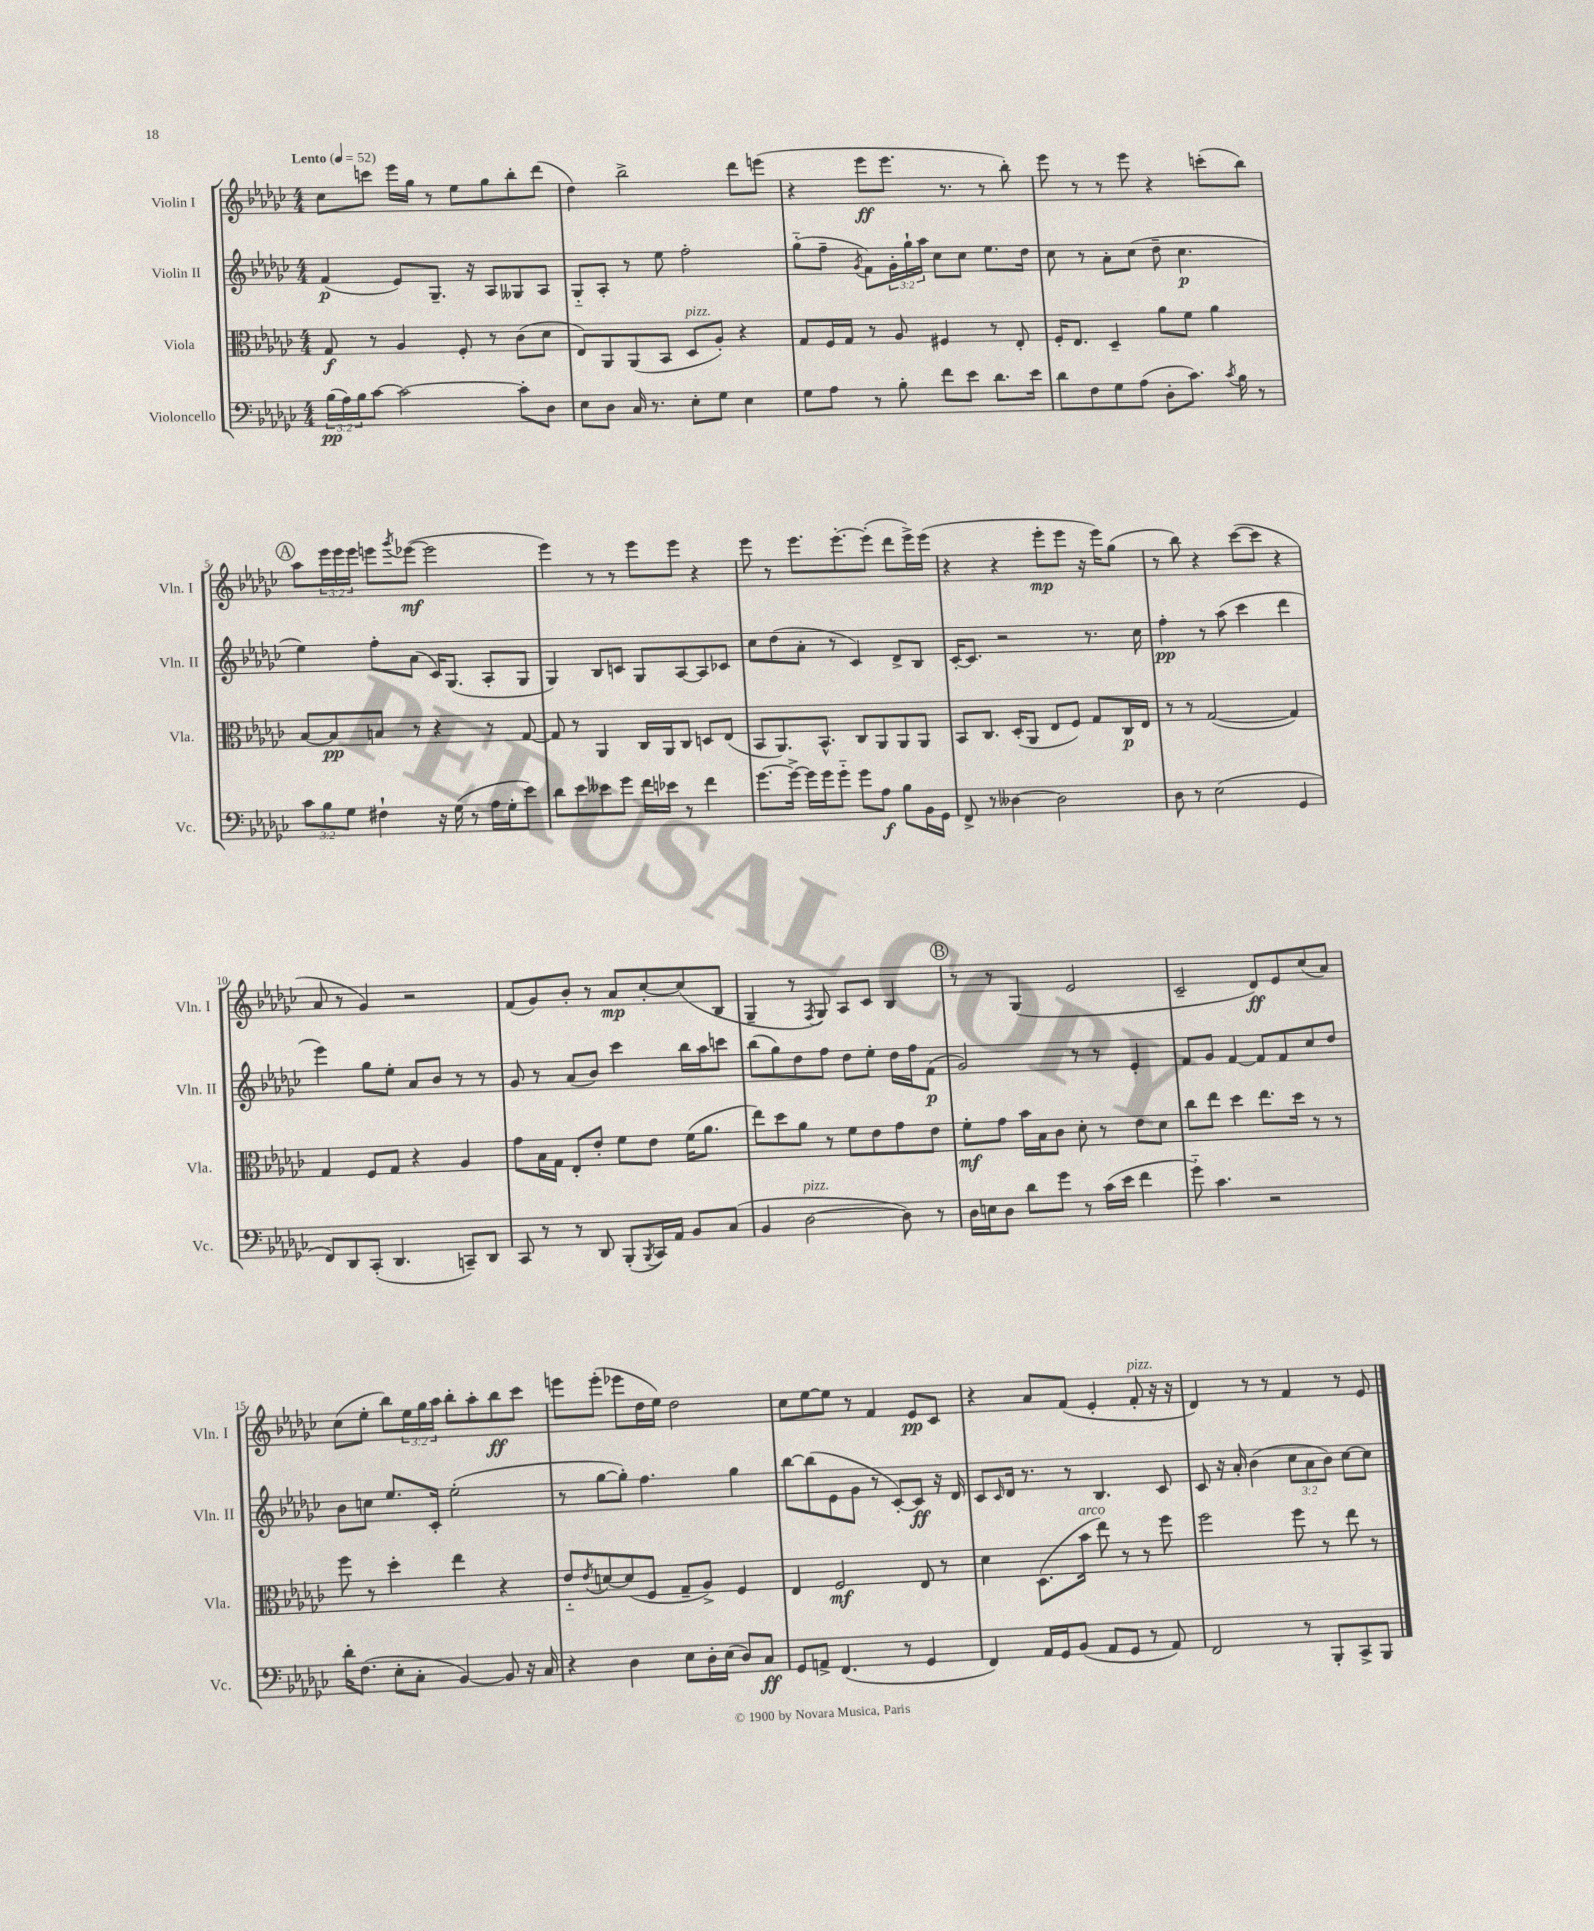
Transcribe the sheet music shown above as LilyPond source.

<<
\new StaffGroup <<
\new Staff = "s0" \with { instrumentName = "Violin I" shortInstrumentName = "Vln. I" } {
    \clef treble \key ges \major \numericTimeSignature \time 4/4 \override Staff.TupletNumber.text = #tuplet-number::calc-fraction-text \tempo "Lento" 4 = 52
    ces''8 c'''8 ees'''16 ges''16 r8 ees''8 ges''8 bes''8-. des'''8( |
    des''4) bes''2-> des'''8 e'''8( |
    r4 ees'''8\ff ees'''8. r8. r8 bes''8-.) |
    ees'''8 r8 r8 ees'''8 r4 c'''8-.( bes''8) |
    \mark \markup { \circle "A" } aes''8 \tuplet 3/2 { ees'''16 ees'''16 ees'''16 } e'''8 \acciaccatura { ges'''8 } ees'''8~\mf( ees'''2 |
    ees'''4) r8 r8 ees'''8 ees'''8 r4 |
    ees'''8 r8 ees'''8. ees'''8.~-. ees'''8-.( des'''8 ees'''16->) ees'''16( |
    r4 r4 ees'''8-.\mp ees'''8 r16 ees'''16) ges''8( |
    r8 bes''8) r4 ces'''8~( ces'''8 r4 |
    aes'8 r8 ges'4) r2 |
    f'8( ges'8) bes'8-. r8 aes'8\mp ces''8~-. ces''8( bes8 |
    ges4-- r8 \acciaccatura { f8 } ges8) aes8 ces'8 bes4 |
    \mark \markup { \circle "B" } r8 r8 ges4( ees'2 |
    ces'2-- des'8\ff) ees'8 ces''8( aes'8) |
    ces''8( ees''8-. bes''8) \tuplet 3/2 { ees''16 ges''16 aes''16 } bes''8-. aes''8-. bes''8\ff ces'''8 |
    e'''8 e'''8-.( ees'''8 des''16 ees''16) des''2 |
    ces''8 ees''8~ ees''8 r8 f'4 ees'8\pp ces'8 |
    r4 aes'8 f'8( ees'4-. f'8-.^\markup { \italic "pizz." } r16 r16 |
    des'4) r8 r8 f'4 r8 ees'8 \bar "|." |
}
\new Staff = "s1" \with { instrumentName = "Violin II" shortInstrumentName = "Vln. II" } {
    \clef treble \key ges \major \numericTimeSignature \time 4/4 \override Staff.TupletNumber.text = #tuplet-number::calc-fraction-text
    f'4\p( ees'8) ges8.-- r16 aes8 geses8 aes8 |
    ges8-_ aes8-. r8 ees''8 f''2-. |
    ges''8-_( f''8-- \acciaccatura { ges'8 } f'8) \tuplet 3/2 { ges'16-. ges''16-! aes''16 } ces''8 ces''8 ees''8. des''16 |
    ces''8 r8 aes'8-. ces''8( des''8-- ces''4.\p |
    \mark \markup { \circle "A" } ees''4) f''8-. aes'8( ces'16) ges8.( aes8-. ges8 |
    ges4) bes8 c'8 ges8 aes8~ aes8 ces'8 |
    ces''8 des''8( aes'8-. r8 ces'4) des'8-> bes8 |
    ces'16~-. ces'8. r2 r8. ces''16 |
    f''4-.\pp r8 aes''8( ces'''4 des'''4 |
    ees'''4) ges''8 ees''8-. aes'8 bes'8 r8 r8 |
    ges'8 r8 aes'8( bes'8) ces'''4 bes''16 aes''16 c'''8 |
    bes''8( ges''8) des''8 f''8 des''8 ees''8-. des''16 f''16 f'8\p( |
    \mark \markup { \circle "B" } ges'2) r8 r8 ees'4-. |
    f'8 ges'8 f'4~ f'8 f'8 ces''8 des''8 |
    bes'8 c''8 ees''8. ces'16-. ees''2-.( |
    r8 ges''8~ ges''8-.) f''4. ges''4 |
    bes''8~ bes''8( ees'8 ges'8 r8 ces'8~-.) ces'8\ff r16 des'16 |
    ces'8 \grace { ces'16 } des'16 r8. r8 bes4. ces'8 |
    ces'8 r16 aes'16-. bes'4( \tuplet 3/2 { ces''8 aes'8 bes'8) } ces''8~ ces''8 \bar "|." |
}
\new Staff = "s2" \with { instrumentName = "Viola" shortInstrumentName = "Vla." } {
    \clef alto \key ges \major \numericTimeSignature \time 4/4
    ges8\f r8 aes4 f8-. r8 ces'8( des'8 |
    ees8) aes,8 aes,8( bes,8 des8^\markup { \italic "pizz." } aes8-.) r4 |
    ges8 f16 ges16 r8 aes8 fis4 r8 ees8-. |
    f16-. ees8. des4-- aes'8 f'8 aes'4 |
    \mark \markup { \circle "A" } bes8~ bes8\pp b8 r8 r4 r8 ges8~ |
    ges8 r8 aes,4 ces16 aes,16 ces8 d8 ees8( |
    bes,8 aes,8.) bes,8.-^ ces8 aes,8 aes,8 aes,8 |
    bes,8 ces8. des16-.( aes,8 ees8 f8) ges8 ces16\p ees16 |
    r8 r8 ges2~( ges4) |
    ges4 f8 ges8 r4 aes4 |
    ges'8 bes16 ges16 ees8-. ees'8-. f'8 ees'8 f'16( aes'8. |
    ees''8) des''8 aes'8 r8 f'8 ees'8 ges'8 ees'8 |
    \mark \markup { \circle "B" } f'8-.\mf ges'8 bes'16 bes16 ces'8 des'8-. r8 ees'8 des'8 |
    ces''8 ees''8 des''4 ees''8. des''16 r8 r8 |
    f''8 r8 des''4-. ees''4 r4 |
    ees'8-_ \acciaccatura { ees'8 } d'8~ d'8( f8 ges8-- aes8->) f4 |
    ees4 f2\mf ees8 r8 |
    des'4 des8.( bes'16^\markup { \italic "arco" } ees''8) r8 r8 f''8 |
    f''2 f''8 r8 ees''8 r8 \bar "|." |
}
\new Staff = "s3" \with { instrumentName = "Violoncello" shortInstrumentName = "Vc." } {
    \clef bass \key ges \major \numericTimeSignature \time 4/4 \override Staff.TupletNumber.text = #tuplet-number::calc-fraction-text
    \tuplet 3/2 { bes16\pp( aes16) bes16 } ces'8~ ces'2~ ces'8-. des8 |
    ees8 des8 ces16 r8. ees8-. ges8 ees4 |
    ges8 aes8 r8 bes8-. f'8 ees'8 des'8. ees'16 |
    des'8 f8 ges8 aes8( des8-. ces'8.) \acciaccatura { ces'8 } bes16 r8 |
    \mark \markup { \circle "A" } \tuplet 3/2 { ces'8 bes8 ges8 } fis4-! r16 ges16( r8 aes16 ges16-. ees'8) |
    des'8 ees'8 eeses'8 ges'8 f'16 ees'16 r8 f'4 |
    ges'8.~ ges'16~-> ges'16 ges'16 ges'8-_ ges'8 aes8\f bes8 bes,16 ges,16 |
    f,8-> r8 deses4~ deses2 |
    des8 r8 ees2( ges,4 |
    f,8) des,8 ces,8-.( des,4. c,8--) des,8 |
    ces,8 r8 r8 des,8 bes,,8-.( \acciaccatura { bes,,8 } ces,16) aes,16 bes,8 ces8( |
    bes,4 des2~^\markup { \italic "pizz." } des8) r8 |
    \mark \markup { \circle "B" } des16 e16 des8 des'8 ges'8 r8 ces'16( ees'16 f'4 |
    ges'8-_) ces'4. r2 |
    des'16-. f8.( ees8-. ces8-. bes,4~) bes,8 r16 ces16 |
    r4 des4 ees8 des16-. ees16( des8) ces8\ff |
    ges,8 a,8-> f,4.( r8 ges,4 |
    f,4) aes,16 ges,16 bes,8( aes,8 ges,8 r8 aes,8) |
    f,2 r8 bes,,8-. ces,8-> bes,,8 \bar "|." |
}
>>
>>
